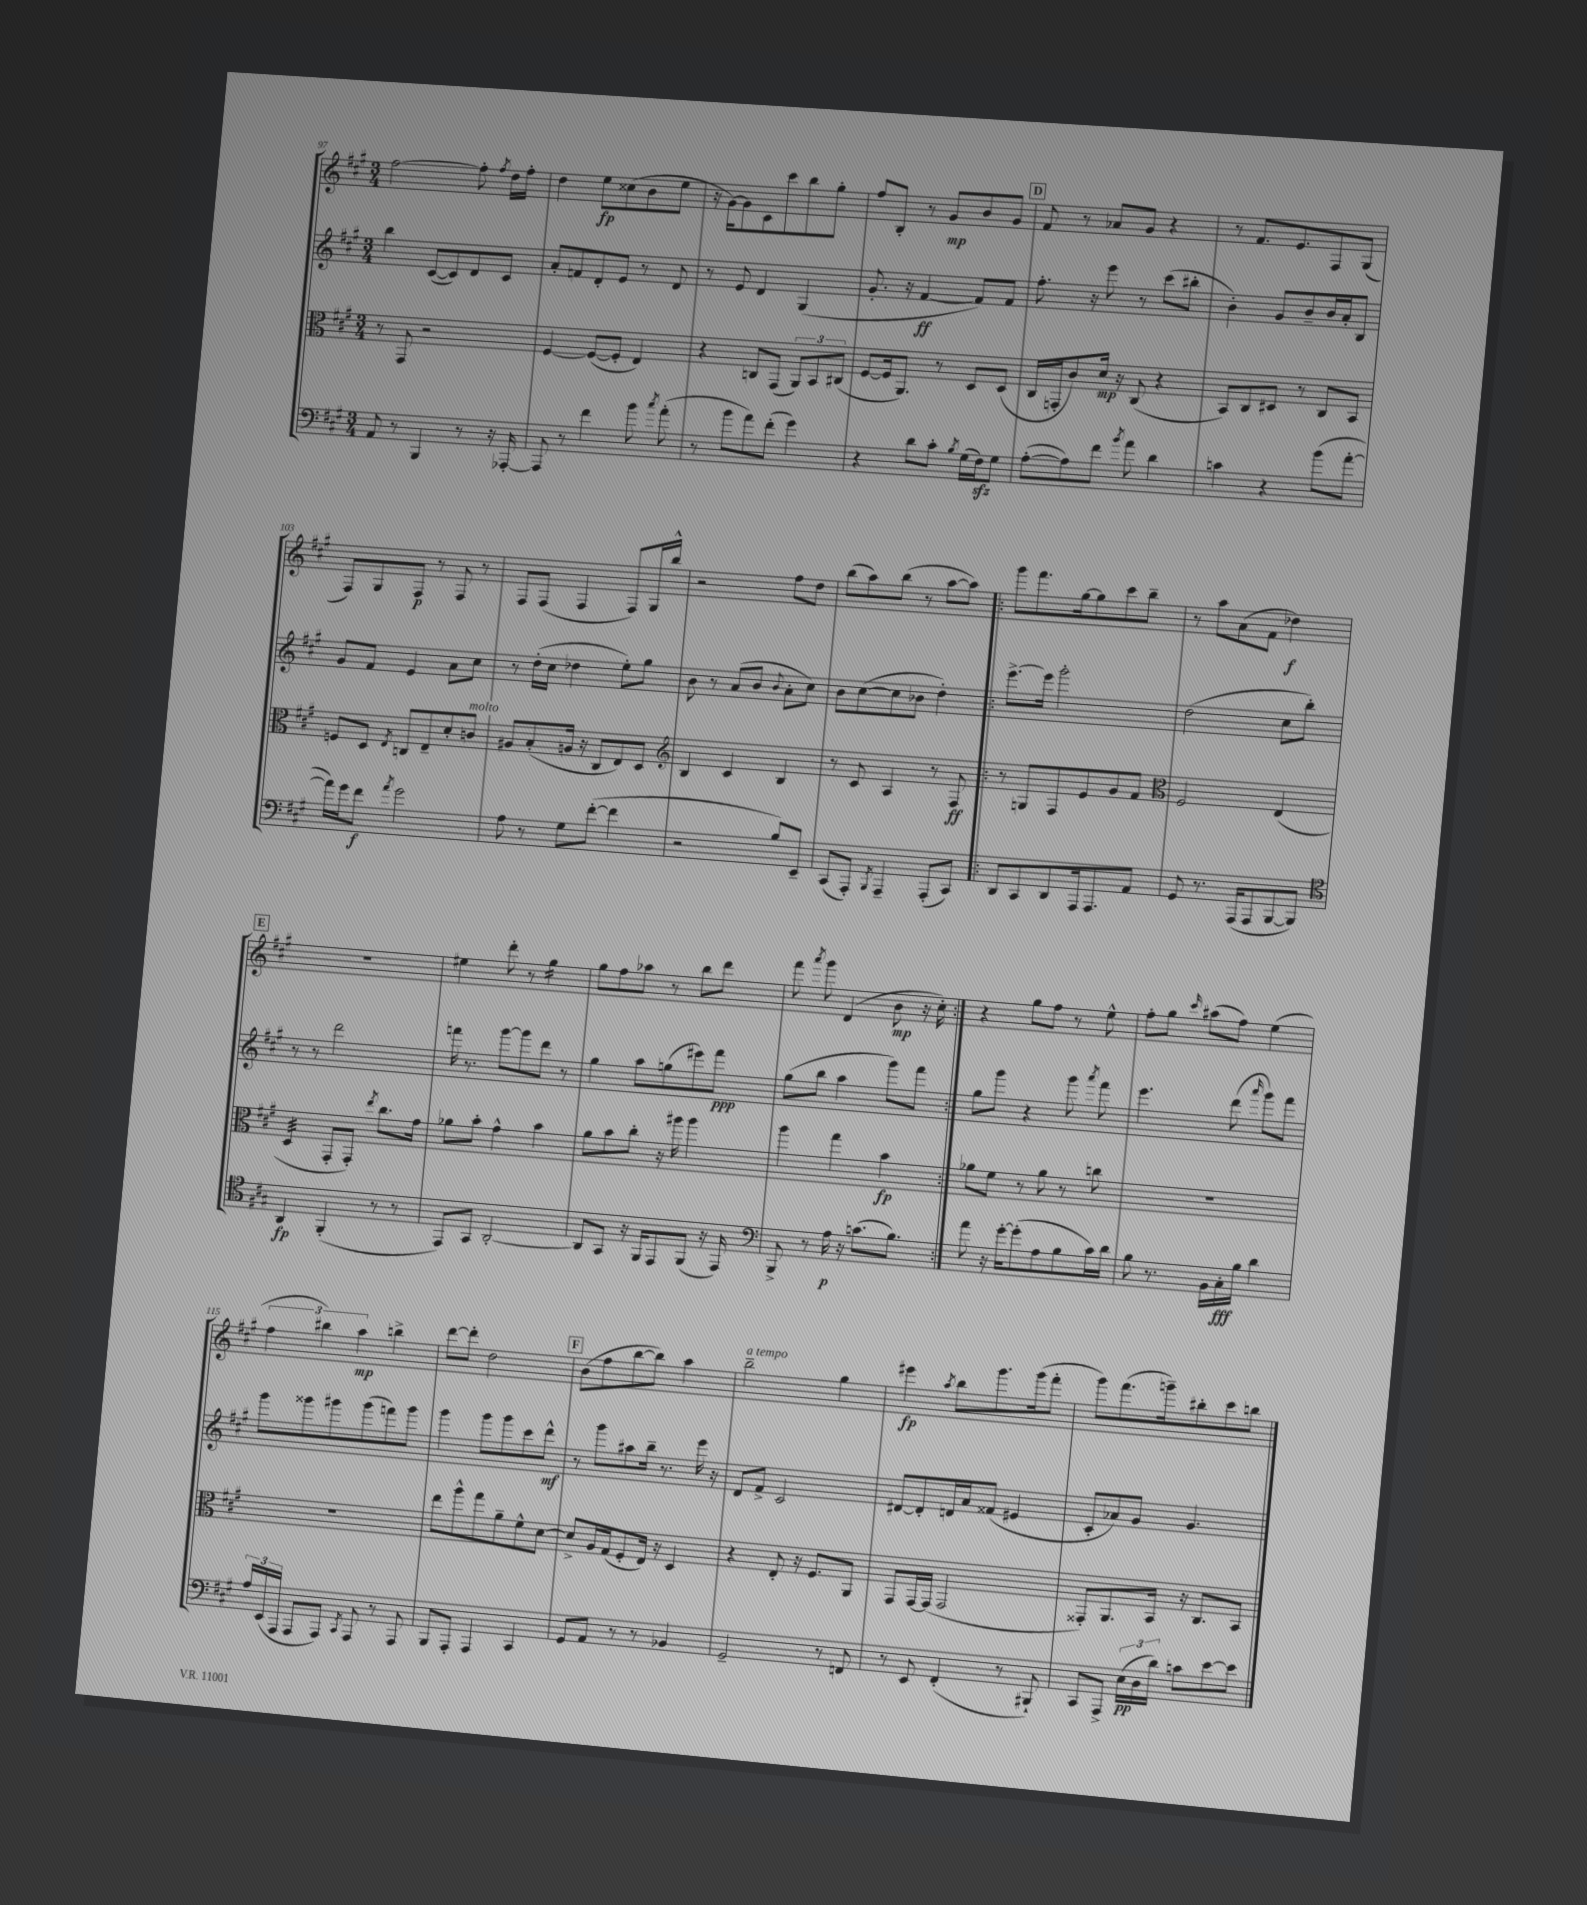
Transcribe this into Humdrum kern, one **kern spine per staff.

**kern	**dynam	**kern	**dynam	**kern	**dynam	**kern	**dynam
*part4	*part4	*part3	*part3	*part2	*part2	*part1	*part1
*staff4	*staff4	*staff3	*staff3	*staff2	*staff2	*staff1	*staff1
*clefF4	*	*clefC3	*	*clefG2	*	*clefG2	*
*k[f#c#g#]	*	*k[f#c#g#]	*	*k[f#c#g#]	*	*k[f#c#g#]	*
*M3/4	*	*M3/4	*	*M3/4	*	*M3/4	*
=97	=97	=97	=97	=97	=97	=97	=97
8AA/	.	8r	.	4bb\	.	[2ff#\	.
8r	.	8GG#/	.	.	.	.	.
4BBB/	.	2r	.	([8c#/L	.	.	.
.	.	.	.	8c#/])	.	.	.
8r	.	.	.	8d/	.	8ff#'\]	.
.	.	.	.	.	.	8qff#/	.
16r	.	.	.	8c#/J	.	16dd\LL	.
[16AAA-X'/	.	.	.	.	.	16ff#'\JJ	.
=98	=98	=98	=98	=98	=98	=98	=98
8AAA-/]	.	[4F#/	.	8a'/L	.	4dd\	.
8r	.	.	.	8fn/	.	.	.
4f#\	.	(8F#/L_	.	8d'/	.	8ee\L	fp
.	.	8F#'/J]	.	8e/J	.	(8cc##X\	.
8b\	.	4E/)	.	8r	.	8b\	.
8qcc#/	.	.	.	.	.	.	.
(8a'\	.	.	.	8d/	.	8ee\J	.
=99	=99	=99	=99	=99	=99	=99	=99
8r	.	4r	.	8r	.	16r	.
.	.	.	.	.	.	[16g#\KL)	.
8b\L	.	.	.	8e/	.	8g#\]	.
8a\)	.	8Cn/L	.	4d/	.	8c#\	.
(8f#'\J	.	(8GG#/J	.	.	.	8ccc#\	.
4g#\)	.	12AA/L)	.	(4G#/	.	8bb\	.
.	.	12BB/	.	.	.	.	.
.	.	.	.	.	.	8gg#'\J	.
.	.	(12C#X/J	.	.	.	.	.
=100	=100	=100	=100	=100	=100	=100	=100
4r	.	[8F#/L	.	8.g#'/	.	8ff#/L	.
.	.	16F#/k]	.	.	.	8B'/J	.
.	.	8.AA/J)	.	16r	.	.	.
8d\L	.	.	.	[4f#/	ff	8r	.
8c#'\J	.	8r	.	.	.	8g#/L	mp
8qB/	.	.	.	.	.	.	.
(16G#\LL	.	8D/L	.	8f#/L])	.	8b/	.
16F#zz\J)	.	.	.	.	.	.	.
8G#\J	.	(8D/J	.	8f#/J	.	8g#/J	.
!!LO:REH:place=s1:t=D
=101	=101	=101	=101	=101	=101	=101	=101
([8A'\L	.	16C#/LL	.	8.ff#'\	.	8f#/	.
.	.	16GGn'/J	.	.	.	.	.
8A\])	.	8c#/)	.	.	.	8r	.
.	.	.	.	16r	.	.	.
8f#\J	.	16d/Jk	mp	8eee\	.	8a-X/L	.
.	.	16r	.	.	.	.	.
8qb/	.	.	.	.	.	.	.
8a\	.	(8C#/	.	8r	.	8g#/J	.
4d\	.	4r	.	(8ccc#\L	.	4r	.
.	.	.	.	8bb#X'\J	.	.	.
=102	=102	=102	=102	=102	=102	=102	=102
4cn\	.	8BB/L)	.	4b'\)	.	8r	.
.	.	8C#/	.	.	.	8.f#/L	.
4r	.	8D#X/J	.	8g#/L	.	.	.
.	.	.	.	.	.	8.e/	.
.	.	8r	.	8b~/	.	.	.
(8b\L	.	8C#/L	.	16b/L	.	8F#/	.
.	.	.	.	16a'/J	.	.	.
[8a'\J	.	8BB/J	.	8B/J	.	(8G#/J	.
!!LO:LB:g=z
=103	=103	=103	=103	=103	=103	=103	=103
16a\LL])	.	8Fn/L	.	8g#/L	.	8F#/L)	.
16g#\J	.	.	.	.	.	.	.
8f#\J	f	8D/J	.	8f#/J	.	8G#/	.
8qa/	.	8qE/	.	.	.	.	.
2g#\	.	8Cn/L	.	4e/	.	8F#/J	p
.	.	8E~/	.	.	.	8r	.
.	.	8d'/	.	8a\L	.	8F#/	.
!	!	!LO:TX:a:i:t=molto	!	!	!	!	!
.	.	8cn/J	.	8cc#\J	.	8r	.
=104	=104	=104	=104	=104	=104	=104	=104
8A\	.	8A#X/L	.	8r	.	8F#/L	.
8r	.	(8B'/	.	(16dd'\LL	.	(8F#/J	.
.	.	.	.	16cc#\JJ	.	.	.
8G#\L	.	16An/Jk	.	4dd-X\	.	4F#/	.
.	.	16r	.	.	.	.	.
([8f#'\J	.	8C#/L	.	.	.	.	.
4f#\]	.	8E/)	.	8ee'\L)	.	8F#/L)	.
.	.	8D/J	.	8gg#\J	.	16G#/L	.
.	.	.	.	.	.	16bb^^/JJ	.
=105	=105	=105	=105	=105	=105	=105	=105
*	*	*clefG2	*	*	*	*	*
2r	.	4B/	.	8b\	.	2r	.
.	.	.	.	8r	.	.	.
.	.	4c#/	.	(8a/L	.	.	.
.	.	.	.	8b/J	.	.	.
.	.	.	.	8qqb/	.	.	.
8B/L)	.	4B/	.	8a'\L	.	8ff#\L	.
8EE~/J	.	.	.	8cc#\J)	.	8dd\J	.
=106	=106	=106	=106	=106	=106	=106	=106
(8CC#/L	.	8r	.	8b\L	.	(8bb\L	.
8AAA'/J)	.	8c#/	.	([8cc#\	.	8aa\)	.
8qBBB/	.	.	.	.	.	.	.
4AAA~/	.	4A/	.	8cc#\]	.	(8bb\J	.
.	.	.	.	8b-X\J	.	8r	.
(8AAA'/L	.	8r	.	4dd'\)	.	[8aa\L	.
8CC#/J)	.	8F#/	ff	.	.	8aa\J])	.
=107!|:	=107!|:	=107!|:	=107!|:	=107!|:	=107!|:	=107!|:	=107!|:
8DD/L	.	8r	.	[8.eee^\L	.	8ggg#\L	.
8CC#/	.	8Gn/L	.	.	.	8.fff#\	.
.	.	.	.	16eee\Jk]	.	.	.
8DD/	.	8F#/	.	2ggg#'\	.	.	.
.	.	.	.	.	.	[16gg#\k	.
16AAA/k	.	8e/	.	.	.	8gg#\]	.
8.AAA/	.	.	.	.	.	.	.
.	.	8g#/	.	.	.	8ccc#\	.
8AA/J	.	8f#/J	.	.	.	8bb~\J	.
=108	=108	=108	=108	=108	=108	=108	=108
*	*	*clefC3	*	*	*	*	*
8GG#/	.	2F#/	.	(2dd\	.	8r	.
8.r	.	.	.	.	.	8aa\L	.
.	.	.	.	.	.	(8a\	.
(16AAA/KL	.	.	.	.	.	.	.
8AAA/	.	.	.	.	.	8f#\J	.
[8BBB/	.	(4E/	.	8cc#\L	.	4dd-X\)	f
8BBB/J])	.	.	.	8bb'\J)	.	.	.
!!LO:LB:g=z
!!LO:REH:place=s1:t=E
=109	=109	=109	=109	=109	=109	=109	=109
*clefC4	*	*	*	*	*	*	*
*	*	*tremolo	*	*	*	*	*
4AA/	fp	32D/LLL	.	8r	.	2.r	.
.	.	32D/	.	.	.	.	.
.	.	32D/	.	.	.	.	.
.	.	32D/	.	.	.	.	.
.	.	32D/	.	8r	.	.	.
.	.	32D/	.	.	.	.	.
.	.	32D/	.	.	.	.	.
.	.	32D/JJJ	.	.	.	.	.
*	*	*Xtremolo	*	*	*	*	*
(4FF#'/	.	8GG#'/L	.	2ddd\	.	.	.
.	.	8GG#'/J)	.	.	.	.	.
.	.	8qee/	.	.	.	.	.
8r	.	8.cc#\L	.	.	.	.	.
8r	.	.	.	.	.	.	.
.	.	16g#\Jk	.	.	.	.	.
=110	=110	=110	=110	=110	=110	=110	=110
8EE/L)	.	8a-X\L	.	16fffn\	.	4ee#X\	.
.	.	.	.	8.r	.	.	.
8GG#/J	.	8b'\J	.	.	.	.	.
[2AA'/	.	4g#^^\	.	[8ggg#\L	.	8ddd'\	.
.	.	.	.	8ggg#\]	.	8r	.
*	*	*	*	*	*	*tremolo	*
.	.	4b\	.	8ddd\J	.	16gg#\LL	.
.	.	.	.	.	.	16gg#\	.
.	.	.	.	8r	.	16gg#\	.
.	.	.	.	.	.	16gg#\JJ	.
*	*	*	*	*	*	*Xtremolo	*
=111	=111	=111	=111	=111	=111	=111	=111
8AA/L]	.	8a\L	.	4gg#\	.	8gg#\L	.
8GG#/J	.	8b\	.	.	.	8ff#\	.
16r	.	8cc#'\J	.	8aa\L	.	8aa-X\J	.
16FF#/KL	.	.	.	.	.	.	.
8EE/	.	16r	.	(8ggn\	.	8r	.
.	.	16aa#X\	.	.	.	.	.
(8FF#/J	.	4aa#\	.	8eee#X\)	.	8bb\L	.
16r	.	.	.	8fff#\J	ppp	8ddd\J	.
16EE/)	.	.	.	.	.	.	.
=112	=112	=112	=112	=112	=112	=112	=112
*clefF4	*	*	*	*	*	*	*
8BBB^/	.	4aa\	.	(8gg#\L	.	8fff#\	.
.	.	.	.	.	.	8qaaa/	.
8r	.	.	.	8bb\J	.	8ggg#\	.
16A\	p	4gg#\	.	4aa\	.	(4d/	.
16r	.	.	.	.	.	.	.
(8.cn\L	.	.	.	.	.	.	.
.	.	4b\	fp	8ggg#\L)	.	8b\	mp
8.B\J)	.	.	.	.	.	.	.
.	.	.	.	8fff#\J	.	16r	.
.	.	.	.	.	.	16cc#'\)	.
=113:|!	=113:|!	=113:|!	=113:|!	=113:|!	=113:|!	=113:|!	=113:|!
8a\	.	8a-X\L	.	8gg#\L	.	4r	.
16r	.	8f#\J	.	8ggg#\J	.	.	.
[16g#'\KL	.	.	.	.	.	.	.
(8g#'\]	.	8r	.	4r	.	8gg#\L	.
8A\	.	8a-\	.	.	.	8ff#\J	.
8B\	.	8r	.	8ggg#\	.	8r	.
.	.	.	.	8qaaa/	.	.	.
16c#\L)	.	8ccn\	.	8fff#\	.	8ee^^\	.
16d\JJ	.	.	.	.	.	.	.
=114	=114	=114	=114	=114	=114	=114	=114
8B\	.	2.r	.	4.eee\	.	8ff#'\L	.
8.r	.	.	.	.	.	8gg#\J	.
.	.	.	.	.	.	16qqccc#/	.
.	.	.	.	.	.	(8aa#X\L	.
16BB\LL	.	.	.	.	.	.	.
16C#'\	fff	.	.	(8ddd\	.	8ff#\J)	.
16B\JJ	.	.	.	.	.	.	.
.	.	.	.	16qqaaa/	.	.	.
4d\	.	.	.	8ggg#\L)	.	(4ee\	.
.	.	.	.	8fff#\J	.	.	.
!!LO:LB:g=z
=115	=115	=115	=115	=115	=115	=115	=115
24A/LL	.	2.r	.	8ggg#\L	.	6ff#\	.
(24EE/	.	.	.	.	.	.	.
24AAA/JJ	.	.	.	.	.	.	.
8AAA/L	.	.	.	8ggg##X\	.	.	.
.	.	.	.	.	.	6bb#X\)	.
8AAA/J)	.	.	.	8ggg#X\	.	.	.
.	.	.	.	.	.	6aa\	mp
8qCC#/	.	.	.	.	.	.	.
8AAA/	.	.	.	(8ggg#\	.	.	.
8r	.	.	.	8fffn\)	.	4bbn^\	.
8AAA/	.	.	.	8ggg#\J	.	.	.
=116	=116	=116	=116	=116	=116	=116	=116
8BBB/L	.	8ee\L	.	4ggg#\	.	[8ddd\L	.
8AAA'/J	.	8aa^^\	.	.	.	8ddd'\J]	.
4AAA/	.	8gg#\	.	8ggg#\L	.	2dd\	.
.	.	8a~\	.	8ggg#\	.	.	.
4CC#/	.	8f#^^\	.	8ccc#\	.	.	.
.	.	[8d\J	.	8ddd^^\J	mf	.	.
!!LO:REH:place=s1:t=F
=117	=117	=117	=117	=117	=117	=117	=117
8GG#/L	.	8d^/L]	.	8r	.	(8b\L	.
8AA/J	.	16A/L	.	8ggg#\L	.	8ff#\	.
.	.	(16G#/J	.	.	.	.	.
8r	.	8F#'/	.	8aa#X\	.	[8bb\	.
8r	.	16E/Jk)	.	16bb~\Jk	.	8bb\J])	.
.	.	16r	.	8.r	.	.	.
4BB-X/	.	4D/	.	.	.	4aa\	.
.	.	.	.	16eee\	.	.	.
.	.	.	.	16r	.	.	.
=118	=118	=118	=118	=118	=118	=118	=118
!	!	!	!	!	!	!LO:TX:a:i:t=a tempo	!
2GG#~/	.	4r	.	8d/L	.	2bb~\	.
.	.	.	.	8f#^/J	.	.	.
.	.	8E'/	.	2c#/	.	.	.
.	.	16r	.	.	.	.	.
.	.	8.F#/L	.	.	.	.	.
8r	.	.	.	.	.	4gg#\	.
8FFn/	.	8AA/J	.	.	.	.	.
=119	=119	=119	=119	=119	=119	=119	=119
8r	.	8GG#/L	.	[8d#X/L	.	4eee#X\	fp
8EE/	.	[16GG#/L	.	8d#'/]	.	.	.
.	.	(16GG#/JJ]	.	.	.	.	.
.	.	.	.	.	.	8qaa/	.
(4FF#'/	.	2GG#/	.	16dn/L	.	8bb\L	.
.	.	.	.	16a/J	.	.	.
.	.	.	.	(8f##X/J	.	8.ggg#\	.
8r	.	.	.	4e#X/	.	.	.
.	.	.	.	.	.	(16ggg#\k	.
8BBB#X`/)	.	.	.	.	.	8fff#'\J	.
=120	=120	=120	=120	=120	=120	=120	=120
8CC#/L	.	8GG##X'/L)	.	8c#'/L	.	8ggg#\L)	.
8AAA^/J	.	8.AA/	.	8a-X/)	.	(8.fff#\	.
(24E\LL	pp	.	.	8g#/J	.	.	.
24D\	.	.	.	.	.	.	.
.	.	16BB/Jk	.	.	.	16gggn~\k)	.
24d\JJ)	.	.	.	.	.	.	.
8cn\L	.	16r	.	4.g#/	.	8bb#X'\	.
.	.	8.C#/L	.	.	.	.	.
[8e\	.	.	.	.	.	8ccc#\	.
8e\J]	.	8BB/J	.	.	.	8bbn\J	.
==	==	==	==	==	==	==	==
*-	*-	*-	*-	*-	*-	*-	*-
